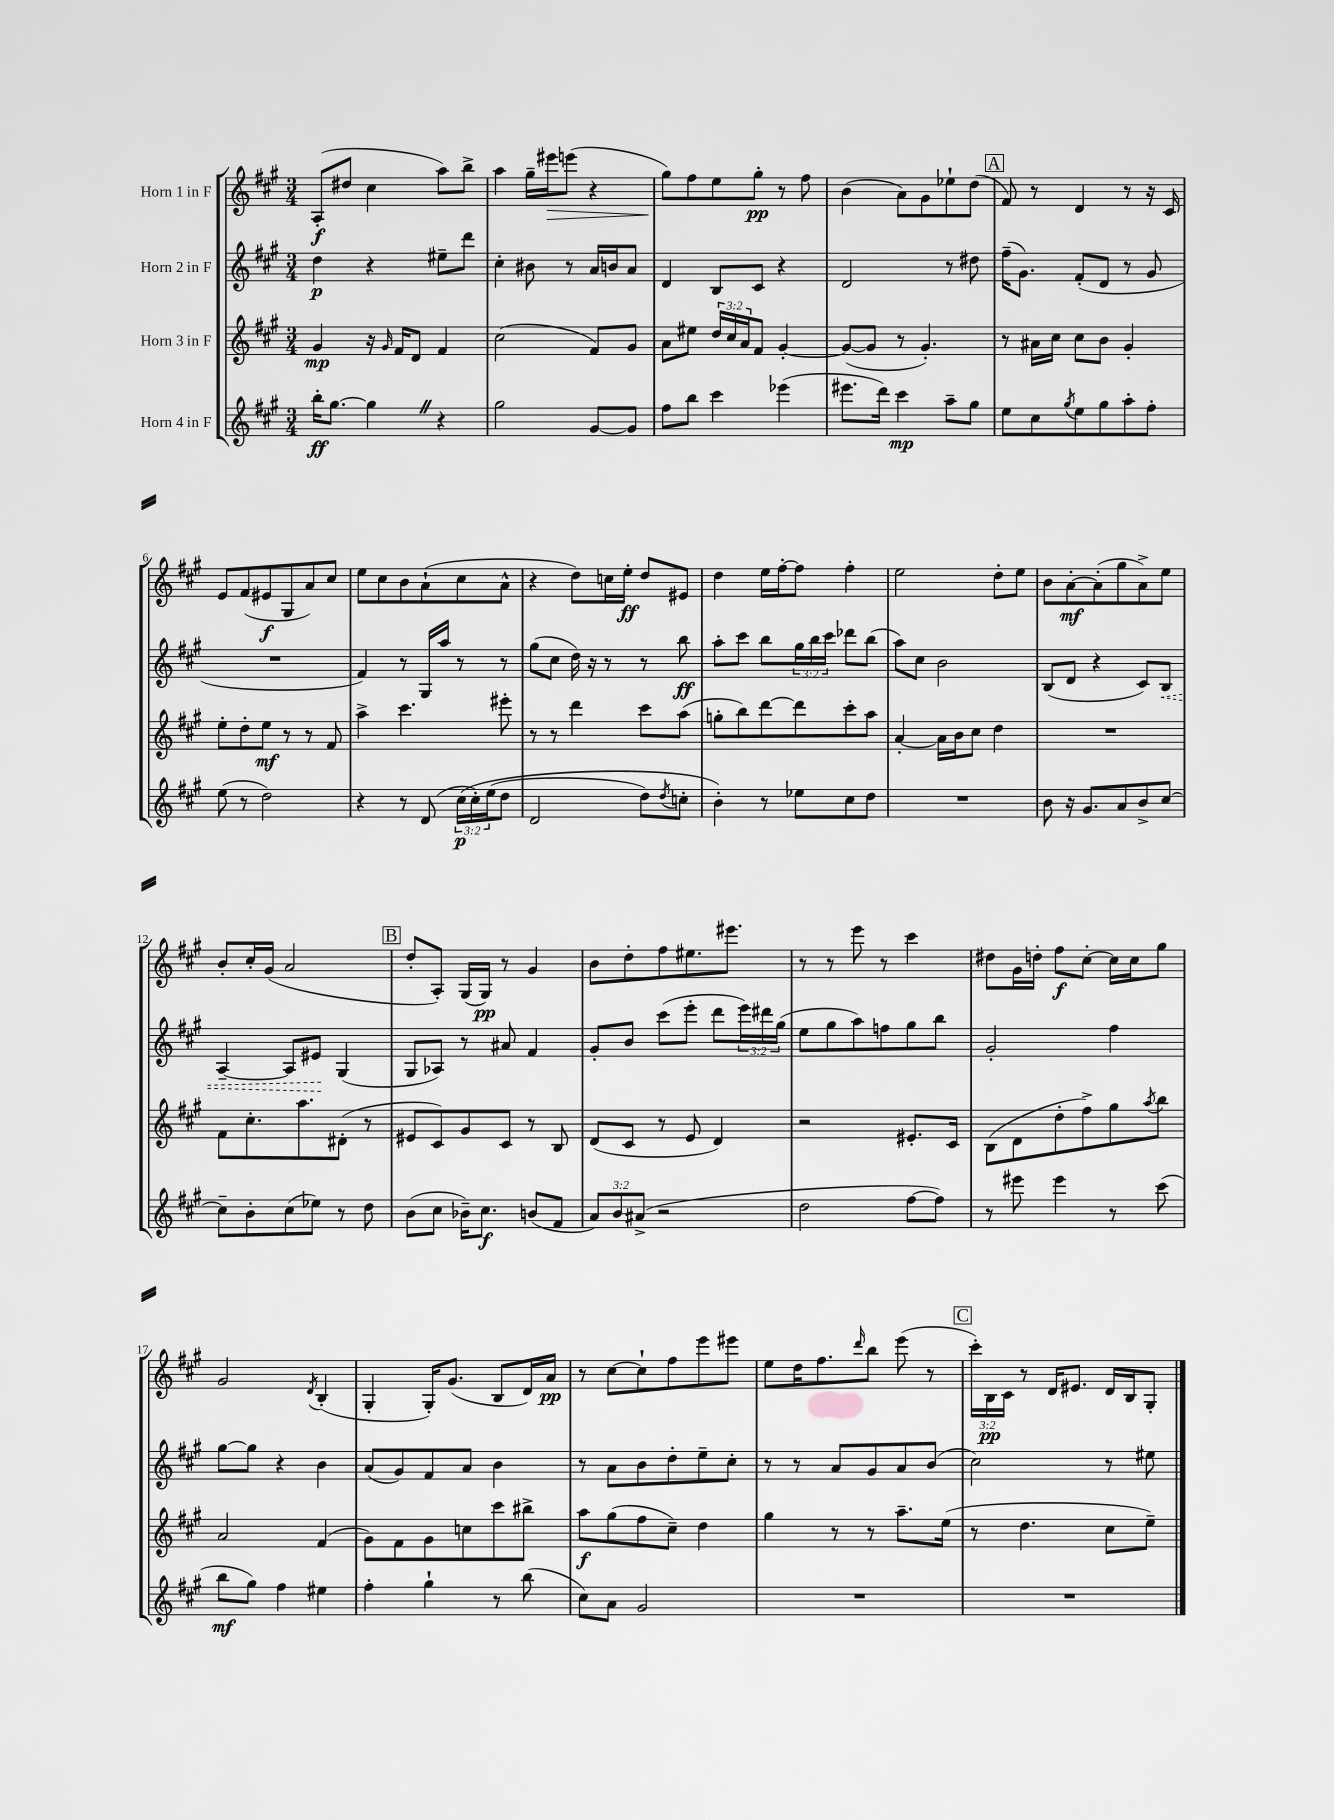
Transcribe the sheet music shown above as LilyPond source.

<<
\new StaffGroup <<
\new Staff = "s0" \with { instrumentName = "Horn 1 in F" } {
    \clef treble \key a \major \numericTimeSignature \time 3/4 \override Staff.TupletNumber.text = #tuplet-number::calc-fraction-text
    a8-.\f( dis''8 cis''4 a''8) b''8-> |
    a''4 gis''16-- eis'''16\> e'''8( r4 |
    gis''8\!) fis''8 e''8 gis''8-.\pp r8 fis''8 |
    b'4( a'8) gis'8 ees''8-! d''8( |
    \mark \markup { \box "A" } fis'8) r8 d'4 r8 r16 cis'16 |
    e'8 fis'8( eis'8\f gis8 a'8) cis''8 |
    e''8 cis''8 b'8 a'8-!( cis''8 a'8-^ |
    r4 d''8) c''16 e''16-.\ff d''8 eis'8 |
    d''4 e''16 fis''16~-. fis''8 fis''4-. |
    e''2 d''8-. e''8 |
    b'8 a'8~-.\mf a'8-.( gis''8 a'8->) e''8 |
    b'8-. cis''16-. gis'16( a'2 |
    \mark \markup { \box "B" } d''8-. a8-.) gis16( gis16\pp) r8 gis'4 |
    b'8 d''8-. fis''8 eis''8. eis'''8. |
    r8 r8 e'''8 r8 cis'''4 |
    dis''8 gis'16 d''16-. fis''8\f cis''8~-. cis''16 cis''16 gis''8 |
    gis'2 \acciaccatura { d'8 } b4-.( |
    gis4-. gis16-.) gis'8.( b8 d'16) a'16\pp |
    r8 cis''8~ cis''8-! fis''8 e'''8 eis'''8 |
    e''8 d''16 fis''8. \grace { d'''16 } b''8 e'''8( r8 |
    \mark \markup { \box "C" } \tuplet 3/2 { cis'''16-.) b16\pp cis'16 } r8 d'16 eis'8. d'16 b16 gis8-. \bar "|." |
}
\new Staff = "s1" \with { instrumentName = "Horn 2 in F" } {
    \clef treble \key a \major \numericTimeSignature \time 3/4 \override Staff.TupletNumber.text = #tuplet-number::calc-fraction-text
    d''4\p r4 eis''8-- d'''8 |
    cis''4-. bis'8 r8 a'16 b'16 a'8 |
    d'4 b8 cis'8 r4 |
    d'2 r8 dis''8 |
    \mark \markup { \box "A" } fis''16--( gis'8.) fis'8-.( d'8 r8 gis'8 |
    R2. |
    fis'4) r8 gis16 a''16 r8 r8 |
    gis''8( cis''8 d''16) r16 r8 r8 b''8\ff |
    a''8-. cis'''8 b''8 \tuplet 3/2 { gis''16 b''16 cis'''16 } des'''8 b''8( |
    a''8) cis''8 b'2 |
    b8( d'8 r4 cis'8) \once \override Hairpin.style = #'dashed-line b8\< |
    a4~-- a8 eis'8\! gis4( |
    \mark \markup { \box "B" } gis8 aes8) r8 ais'8 fis'4 |
    gis'8-. b'8 cis'''8( e'''8-. d'''8 \tuplet 3/2 { e'''16) dis'''16 gis''16( } |
    e''8 gis''8 a''8) f''8 gis''8 b''8 |
    gis'2-. fis''4 |
    gis''8~ gis''8 r4 b'4 |
    a'8( gis'8) fis'8 a'8 b'4 |
    r8 a'8 b'8 d''8-. e''8-- cis''8-. |
    r8 r8 a'8 gis'8 a'8 b'8( |
    \mark \markup { \box "C" } cis''2) r8 eis''8 \bar "|." |
}
\new Staff = "s2" \with { instrumentName = "Horn 3 in F" } {
    \clef treble \key a \major \numericTimeSignature \time 3/4 \override Staff.TupletNumber.text = #tuplet-number::calc-fraction-text
    gis'4\mp r16 \grace { gis'16 } fis'16 d'8 fis'4 |
    cis''2( fis'8) gis'8 |
    a'8 eis''8 \tuplet 3/2 { d''16 cis''16 a'16 } fis'8 gis'4~-. |
    gis'8~( gis'8 r8 gis'4.-.) |
    \mark \markup { \box "A" } r8 ais'16 cis''16 cis''8 b'8 gis'4-. |
    e''8-. d''8-. e''8\mf r8 r8 fis'8 |
    a''4-> cis'''4. eis'''8-. |
    r8 r8 d'''4 cis'''8 a''8( |
    g''8-. b''8) d'''8~ d'''8 cis'''8-. a''8 |
    a'4~-. a'16 b'16 cis''8 d''4 |
    R2. |
    fis'8 cis''8.-. a''8. dis'8-.( r8 |
    \mark \markup { \box "B" } eis'8 cis'8) gis'8 cis'8 r8 b8 |
    d'8( cis'8 r8 e'8 d'4) |
    r2 eis'8.-. cis'16 |
    b8( d'8 d''8-. fis''8->) gis''8 \acciaccatura { a''8 } b''8 |
    a'2 fis'4( |
    gis'8) fis'8 gis'8 c''8 cis'''8 bis''8-> |
    a''8\f gis''8( fis''8 cis''8--) d''4 |
    gis''4 r8 r8 a''8.-- e''16( |
    \mark \markup { \box "C" } r8 d''4. cis''8 e''8--) \bar "|." |
}
\new Staff = "s3" \with { instrumentName = "Horn 4 in F" } {
    \clef treble \key a \major \numericTimeSignature \time 3/4 \override Staff.TupletNumber.text = #tuplet-number::calc-fraction-text
    b''16-.\ff gis''8.~ gis''4 \once \override BreathingSign.text = \markup { \musicglyph "scripts.caesura.straight" } \breathe r4 |
    gis''2 gis'8~ gis'8 |
    fis''8 b''8 cis'''4 ees'''4( |
    eis'''8. d'''16) cis'''4\mp a''8-- gis''8 |
    \mark \markup { \box "A" } e''8 cis''8 \acciaccatura { gis''8 } e''8 gis''8 a''8-. fis''8-. |
    e''8( r8 d''2) |
    r4 r8 d'8( \tuplet 3/2 { cis''16\p\( cis''16-.) e''16( } d''8 |
    d'2 d''8) \acciaccatura { d''8 } c''8-. |
    b'4-.\) r8 ees''8 cis''8 d''8 |
    R2. |
    b'8 r16 gis'8. a'8 b'8-> cis''8~ |
    cis''8-- b'8-. cis''8( ees''8) r8 d''8 |
    \mark \markup { \box "B" } b'8( cis''8 bes'16--) cis''8.\f b'8( fis'8 |
    \tuplet 3/2 { a'8) b'8 ais'8->( } r2 |
    d''2 fis''8~ fis''8) |
    r8 eis'''8 eis'''4 r8 cis'''8( |
    b''8\mf gis''8) fis''4 eis''4 |
    fis''4-. gis''4-! r8 b''8( |
    cis''8) a'8 gis'2 |
    R2. |
    \mark \markup { \box "C" } R2. \bar "|." |
}
>>
>>
